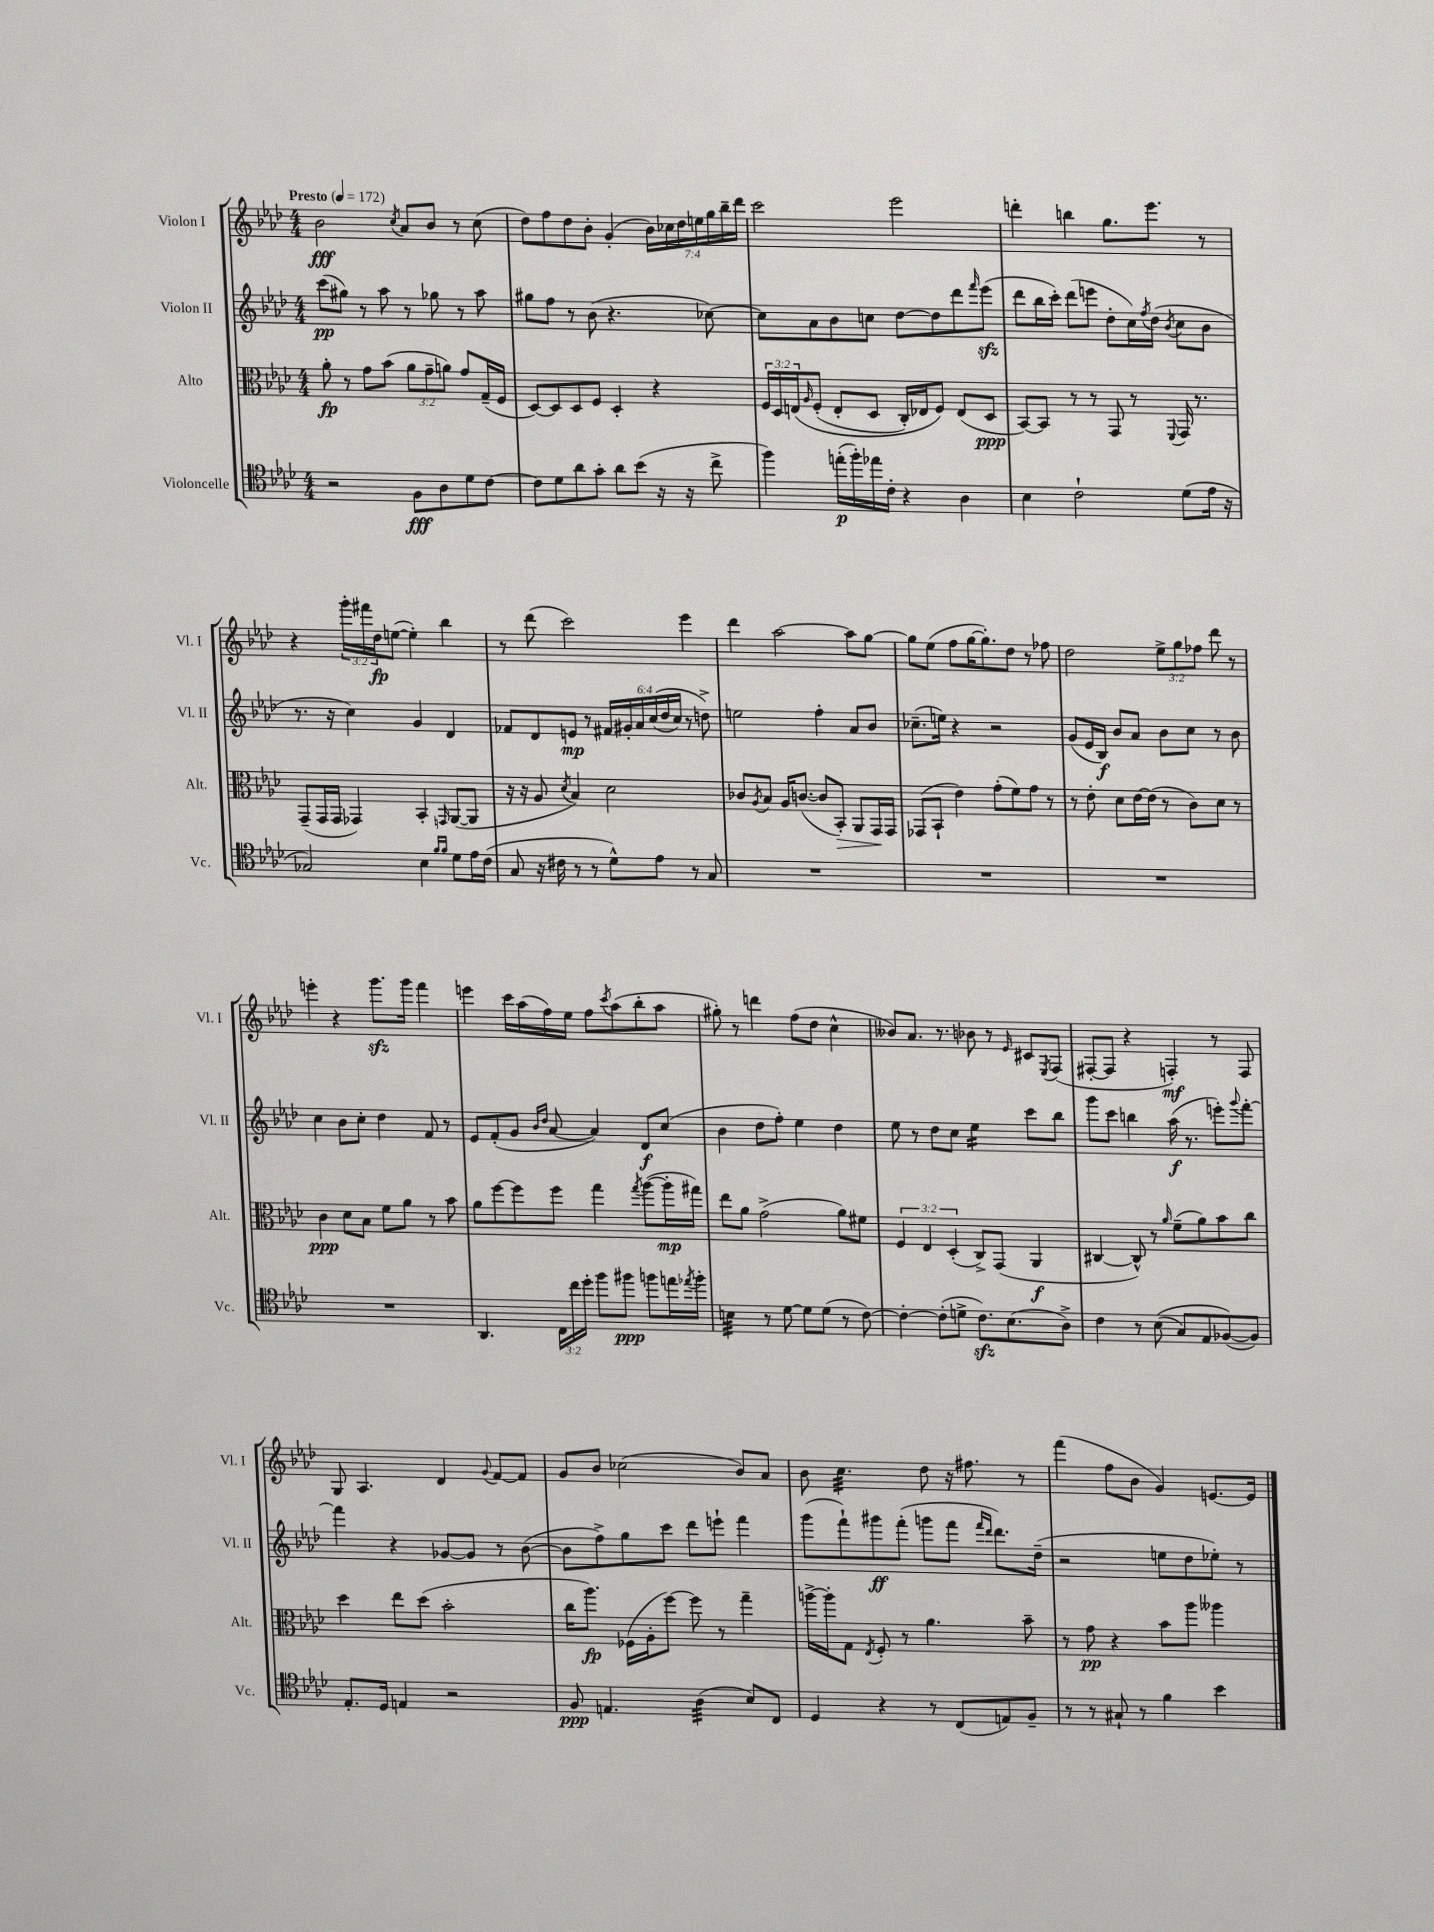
<<
\new StaffGroup <<
\new Staff = "s0" \with { instrumentName = "Violon I" shortInstrumentName = "Vl. I" } {
    \clef treble \key aes \major \numericTimeSignature \time 4/4 \override Staff.TupletNumber.text = #tuplet-number::calc-fraction-text \tempo "Presto" 4 = 172
    bes'2\fff \acciaccatura { c''8 } aes'8 bes'8 r8 c''8( |
    des''8) f''8 des''8 bes'8-. g'4-.( \tuplet 7/4 { bes'16) ces''16 des''16 e''16 g''16 bes''16-- des'''16 } |
    c'''2 ees'''2 |
    d'''4-. b''4 g''8. ees'''8. r8 |
    r4 \tuplet 3/2 { g'''16-. fis'''16 des''16\fp } e''8~( e''4-.) bes''4 |
    r8 des'''8( c'''2) ees'''4 |
    des'''4 aes''2~ aes''8 g''8~ |
    g''8 ees''8( f''8 g''16~ g''8.-.) des''8 r8 fes''8 |
    des''2 \tuplet 3/2 { ees''8-> g''8 fes''8 } des'''8 r8 |
    e'''4-. r4 g'''8.\sfz g'''16 f'''4 |
    e'''4 c'''16 aes''16( f''16) ees''16 f''8 \acciaccatura { c'''8 } aes''8( bes''8-. aes''8 |
    gis''8-.) r8 d'''4 f''8( des''8 c''4-^ |
    beses'8) aes'8. r8. bes'8 r8 \grace { ees'16 } cis'8 \acciaccatura { ees8 } f8( |
    fis8~-. fis8 r4 f4-.\mf) r8 f8 |
    g8 aes4. des'4 \appoggiatura { g'8 } f'8~ f'8 |
    g'8 bes'8 ces''2( bes'8) aes'8 |
    bes'8 c''4.:32 des''8 r16 fis''8. r8 |
    f'''4( f''8 bes'8 g'4) e'8.~ e'16 \bar "|." |
}
\new Staff = "s1" \with { instrumentName = "Violon II" shortInstrumentName = "Vl. II" } {
    \clef treble \key aes \major \numericTimeSignature \time 4/4 \override Staff.TupletNumber.text = #tuplet-number::calc-fraction-text
    c'''8\pp( gis''8) r8 aes''8 r8 ges''8 r8 aes''8 |
    gis''8 f''8 r8 bes'8( r4. ces''8~) |
    ces''8 aes'8 bes'8 c''8 des''8~ des''8 des'''8 \grace { f'''16 } ees'''8\sfz( |
    des'''8 bes''16 c'''16-.) des'''8( e'''8 des''8-. c''16) \acciaccatura { f''8 } des''16( \acciaccatura { bes'8 } c''8 bes'8 |
    r8. r16 c''4) g'4 des'4 |
    fes'8 des'8 e'8\mp r8 \tuplet 6/4 { fis'16 gis'16-. aes'16 c''16(\( des''16 c''16) } r8 d''8->\) |
    e''2 f''4-. aes'8 bes'8 |
    ces''8.--( e''16) r4 r2 |
    g'8( ees'16 bes16\f) bes'8 aes'8 bes'8 c''8 r8 bes'8 |
    c''4 bes'8 c''8-. des''4 f'8 r8 |
    ees'8 f'8-.( g'8 \grace { bes'16 des''16 } aes'8~ aes'4) des'8\f c''8( |
    bes'4 des''8 f''8-.) ees''4 des''4 |
    ees''8 r8 des''8 c''8 ees''4:16 c'''8 bes''8 |
    g'''8 c'''8 b''4 aes''16\f( r8. e'''8-.) \appoggiatura { g'''8 } f'''8~-. |
    f'''4 r4 ges'8~ ges'8 r8 bes'8~( |
    bes'8 f''8->) g''8 c'''8 des'''8 e'''8-! f'''4 |
    g'''8( f'''8-!) gis'''8\ff f'''8-.( g'''8 f'''8 \grace { f'''16 des'''16 } des'''8.) des''16--( |
    r2 e''8 des''8 ees''8-.) r8 \bar "|." |
}
\new Staff = "s2" \with { instrumentName = "Alto" shortInstrumentName = "Alt." } {
    \clef alto \key aes \major \numericTimeSignature \time 4/4 \override Staff.TupletNumber.text = #tuplet-number::calc-fraction-text
    aes'8-.\fp r8 g'8 bes'8( \tuplet 3/2 { aes'8 g'8-- a'8) } g'8 g16--( f16 |
    des8~) des8 des8 f8 des4-. r4 |
    \tuplet 3/2 { f16 des16 e16\( } \grace { aes16 } f8-.( e8-. des8 c16-.) ees16 f8\) ees8( des8\ppp |
    bes,8~) bes,8 r8 r8 g,8 r8 \appoggiatura { f,8 } g,16 r8. |
    g,8--( g,16 g,16 ges,4) bes,4-. \grace { g,16 } aes,8~( aes,8 |
    r16 r16 aes8 \acciaccatura { des'8 } bes4) des'2 |
    ces'8 \acciaccatura { aes8 } bes8 aes16 c'8.~( c'8 bes,8-.\>) aes,8 g,16\! g,16 |
    ges,8( bes,8-! ees'4) g'8-.( f'8) g'8 r8 |
    r8 ees'8-. des'8 ees'16~ ees'16( r8 c'8) des'8 r8 |
    c'4\ppp des'8 bes8 f'8 aes'8 r8 bes'8 |
    aes'8 f''8~ f''8 f''8 g''4 \acciaccatura { g''8 } aes''8~( aes''16-.\mp gis''16) |
    ees''8 aes'8 g'2->( aes'8) fis'8 |
    \tuplet 3/2 { f4 ees4 des4-.( } c8->) g,8( aes,4\f |
    cis4~ cis8-^) r8 \grace { aes'16 } f'8--( aes'8) bes'8 c''8 |
    des''4 ees''8 des''8( bes'2-. |
    c''16 aes''8.\fp) fes16( aes16-. f''8~) f''8 r8 g''4-- |
    a''16~-> a''16-. g8 \acciaccatura { ees8 } f8-. r8 aes'4. bes'8-- |
    r8 g'8\pp r4 bes'8 aes''8 aeses''4 \bar "|." |
}
\new Staff = "s3" \with { instrumentName = "Violoncelle" shortInstrumentName = "Vc." } {
    \clef tenor \key aes \major \numericTimeSignature \time 4/4 \override Staff.TupletNumber.text = #tuplet-number::calc-fraction-text
    r2 f8\fff aes8 des'8 c'8~ |
    c'8 des'8 aes'8 g'8-. aes'8 bes'8( r16 r16 c''8-> |
    f''4) e''16-.\p( f''16-.) ees''16 c'16-. r4 aes4 |
    bes4 c'2-! des'8( ees'16 r16 |
    ges2) bes4 \grace { f'16 f'16 } des'8 ees'16 c'16( |
    g8 r16 cis'16 r8 r8 des'8-^) ees'8 r8 g8 |
    R1 |
    R1 |
    R1 |
    R1 |
    aes,4. \tuplet 3/2 { c16 c''16 des''16-. } f''8 fis''8\ppp f''8 e''16 \acciaccatura { ees''8 } f''16-. |
    b4:32 r8 des'8~ des'8 des'8( r8 c'8~) |
    c'4~-. c'8-.( d'8-> c'8.\sfz) bes8.( aes8->) |
    c'4 r8 bes8(\( g8) ees8 fes8~(\) fes8) |
    ees8.-. des16 e4 r2 |
    f8\ppp e4. aes4:32( bes8) c8 |
    des4 r4 r8 c8( e8) f8-- |
    r8 r8 gis8-! r8 f'4 bes'4 \bar "|." |
}
>>
>>
\layout { \context { \Score \remove "Bar_number_engraver" } }
